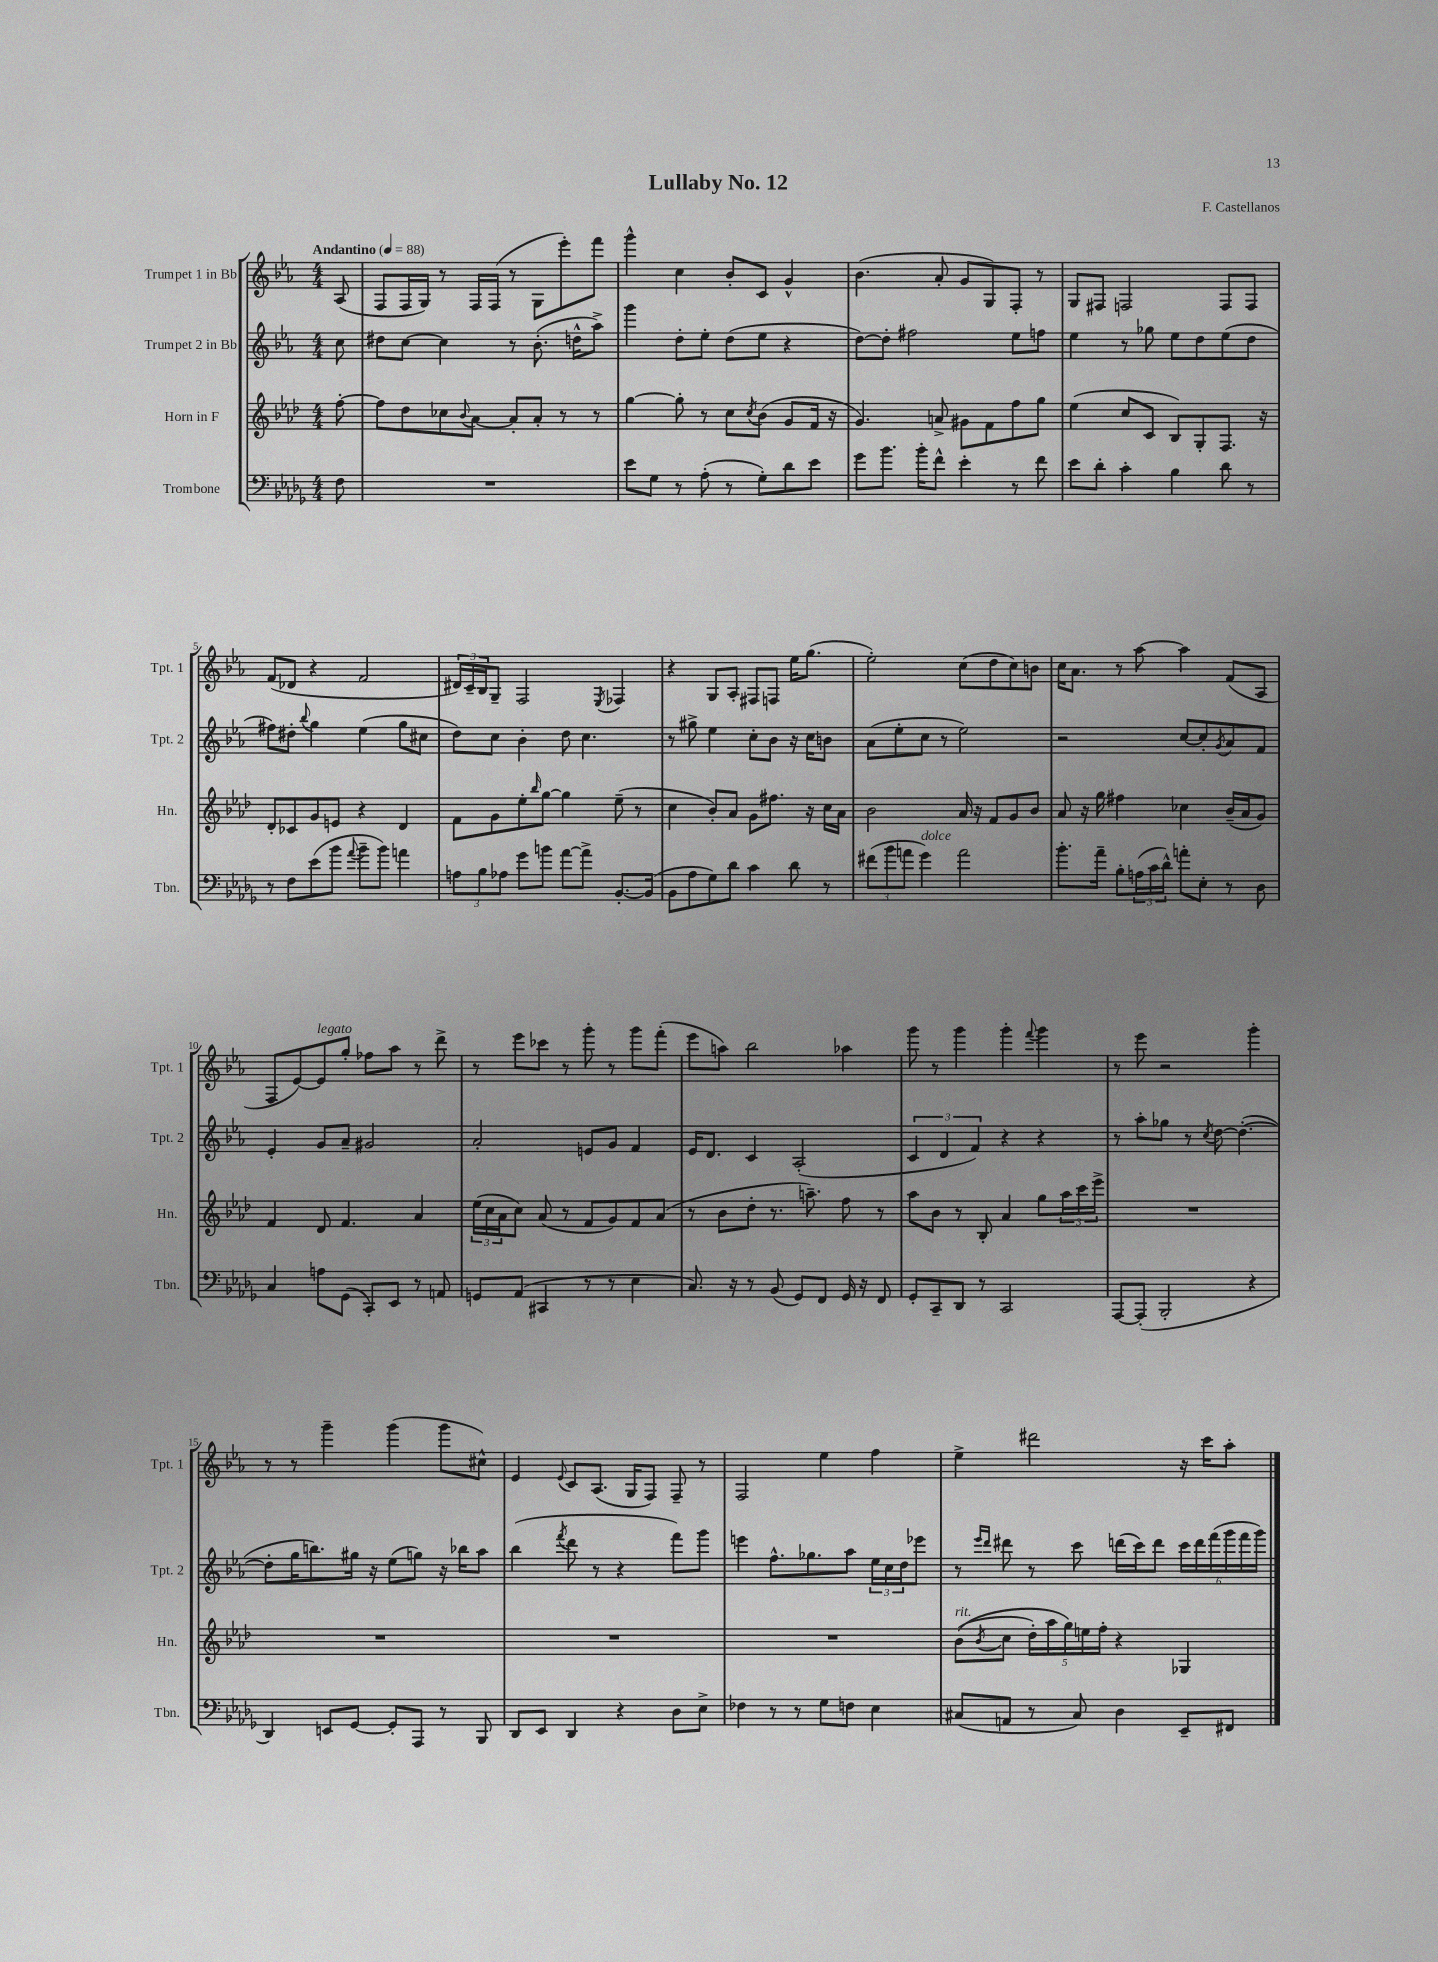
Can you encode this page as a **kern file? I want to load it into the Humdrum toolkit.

**kern	**kern	**kern	**kern
*part4	*part3	*part2	*part1
*staff4	*staff3	*staff2	*staff1
*I"Trombone	*I"Horn in F	*I"Trumpet 2 in Bb	*I"Trumpet 1 in Bb
*I'Tbn.	*I'Hn.	*I'Tpt. 2	*I'Tpt. 1
*clefF4	*clefG2	*clefG2	*clefG2
*k[b-e-a-d-g-]	*k[b-e-a-d-]	*k[b-e-a-]	*k[b-e-a-]
*M4/4	*M4/4	*M4/4	*M4/4
*MM88	*MM88	*MM88	*MM88
=	=	=	=
!	!	!	!LO:TX:a:B:t=Andantino
8F\	[8ff'\	8cc\	(8A-/
=1	=1	=1	=1
1r	8ff\L]	8dd#X\L	8F/L
.	8dd-\	[8cc\J	16F/L
.	.	.	16G/JJ)
.	8cc-X\	4cc\]	8r
.	8qqb-/	.	.
.	[8a-\J	.	16F/LL
.	.	.	(16F/JJ
.	8a-'/L]	8r	8r
.	8a-'/J	(8.b-'\	8G\L
.	8r	.	8eee-'\)
.	.	16ddn^^\KL	.
.	8r	8aa-^\J)	8fff\J
=2	=2	=2	=2
8e-\L	[4gg\	4ggg\	4ggg^^\
8G-\J	.	.	.
8r	8gg'\]	8dd'\L	4cc\
(8A-'\	8r	8ee-'\J	.
8r	8cc\L	(8dd\L	8b-'/L
.	8qcc/	.	.
8G-'\L)	(8b-\J	8ee-\J	8c/J
8d-\	8g/L	4r	4g^^/
8e-\J	16f/Jk	.	.
.	16r	.	.
=3	=3	=3	=3
8g-\L	4.g/)	[8dd\L)	(4.b-\
8.b-\J	.	8dd'\J]	.
.	.	2ff#X\	.
16b-'\KL	.	.	.
8f^^\J	8an^/	.	8a-'/
4e-'\	8g#X\L	.	8g/L
.	8f\	.	8G/)
8r	8ff\	8ee-\L	8F'/J
8f\	8gg\J	8ffn\J	8r
=4	=4	=4	=4
8e-\L	(4ee-\	4ee-\	8G/L
8d-'\J	.	.	8F#X/J
4c'\	8cc/L	8r	2Fn/
.	8c/J	8gg-X\	.
4B-\	8B-/L)	8ee-\L	.
.	8G'/	8dd\	.
8d-\	8.F/J	(8ee-\	8F/L
8r	.	8dd\J	8F/J
.	16r	.	.
!!LO:LB:g=z
=5	=5	=5	=5
8r	8d-'/L	8ff#X\L)	(8f/L
8F\L	8c-X/	8dd#X'\J	8d-X/J
.	.	8qqbb-/	.
(8e-\	8g/	4gg\	4r
8b-\J	8en/J	.	.
8qqa-/	.	.	.
8b-~\L	4r	(4ee-\	2f/
8b-\J)	.	.	.
4an\	4d-/	8gg\L	.
.	.	8cc#X\J	.
=6	=6	=6	=6
12An\L	8f\L	8dd\L)	24d#X/LL)
.	.	.	24c~/
12B-\	.	.	24B-/J
.	8g\	8cc\J	8G~/J
12A-X\J	.	.	.
8g-\L	8ee-'\	4b-'\	2F/
.	16qqbb-/	.	.
8bn\J	[8gg\J	.	.
[8a-\L	4gg\]	8dd\	.
8a-^\J]	.	4.cc\	.
.	.	.	8qE-/
[8.BB-'/L	(8ee-~\	.	4F-X/
.	8r	.	.
(16BB-/Jk]	.	.	.
=7	=7	=7	=7
8BB-\L	4cc\	8r	4r
8A-\	.	8gg#X^\	.
8G-\)	8b-'/L)	4ee-\	8G/L
8d-\J	8a-/J	.	8A-'/J
4c\	8g\L	8cc'\L	8F#X/L
.	8.ff#X\J	8b-\J	8Fn/J
8d-\	.	16r	16ee-\KL
.	16r	16cc\KL	(8.gg\J
8r	16cc\LL	8bn\J	.
.	16a-\JJ	.	.
=8	=8	=8	=8
(12f#X\L	2b-\	(8a-\L	2ee-'\)
12b-\	.	.	.
.	.	8ee-'\	.
12an\J	.	.	.
!LO:TX:a:i:t=dolce	!	!	!
4g-\)	.	8cc\J	.
.	.	8r	.
2a\	16a-/	2ee-\)	(8cc\L
.	16r	.	.
.	8f/L	.	8dd\
.	8g/	.	8cc\)
.	8b-/J	.	8bn\J
=9	=9	=9	=9
8.b-'\L	8a-/	2r	16cc\KL
.	.	.	8.a-\J
.	16r	.	.
16a-~\Jk	16gg\	.	.
8B-'\L	4ff#X\	.	8r
(24An\L	.	.	[8aa-\
24c\	.	.	.
24d-^^\JJ)	.	.	.
8an'\L	4cc-X\	[8cc/L	4aa-\]
8E-'\J	.	8cc'/]	.
.	.	8qg/	.
8r	(16b-~/LL	8a-/	(8f/L
.	16a-/J	.	.
8D-\	8g/J)	8f/J	8A-/J
!!LO:LB:g=z
=10	=10	=10	=10
4C/	4f/	4e-'/	8F/L
.	.	.	[8e-/)
!	!	!	!LO:TX:a:i:t=legato
8An\L	8d-/	8g/L	8e-/]
(8GG-\J	4.f/	8a-~/J	8gg'/J
8CC'/L)	.	2g#X/	8ff-X\L
8EE-/J	.	.	8aa-\J
8r	4a-/	.	8r
8AAn/	.	.	8ddd^\
=11	=11	=11	=11
8GGn/L	(24ee-\LL	2a-'/	8r
.	24cc\	.	.
.	24a-\J	.	.
(8AA-/J	8cc\J)	.	8eee-\L
4CC#X/	(8a-/	.	8ccc-X\J
.	8r	.	8r
8r	8f/L	8en/L	8ggg'\
8r	8g/)	8g/J	8r
4E-\	8f/	4f/	8ggg\L
.	(8a-/J	.	(8fff'\J
=12	=12	=12	=12
8.C/)	8r	16e-/KL	8eee-\L
.	.	8.d/J	.
.	8b-\L	.	8aan\J)
16r	.	.	.
8r	8dd-'\J	4c/	2bb-\
(8BB-/	8.r	.	.
8GG-/L)	.	(2A-'/	.
.	8.aan~\)	.	.
8FF/J	.	.	.
16GG-/	8ff\	.	4aa-X\
16r	.	.	.
8FF/	8r	.	.
=13	=13	=13	=13
8GG-'/L	8aa-\L	6c/	8ggg\
8CC~/	8b-\J	.	8r
.	.	6d/	.
8DD-/J	8r	.	4ggg\
.	.	6f/)	.
8r	8B-'/	.	.
2CC/	4a-/	4r	4ggg'\
.	.	.	8qqfff/
.	8gg\L	4r	4ggg\
.	24aa-\L	.	.
.	24ccc\	.	.
.	24eee-^\JJ	.	.
=14	=14	=14	=14
[8AAA-/L	1r	8r	8r
(8AAA-'/J]	.	8aa-'\L	8eee-\
2BBB-'/	.	8gg-X\J	2r
.	.	8r	.
.	.	8qcc/	.
.	.	[8dd\	.
.	.	(4.dd'\_	.
4r	.	.	4ggg'\
!!LO:LB:g=z
=15	=15	=15	=15
4DD-/)	1r	8dd'\L]	8r
.	.	16gg\K	8r
.	.	8.bbn\)	.
8EEn/L	.	.	4ggg~\
[8GG-/J	.	16gg#X\Jk	.
.	.	16r	.
8GG-'/L]	.	(8ee-\L	(4ggg\
8AAA-/J	.	8ggn\J)	.
8r	.	16r	8ggg\L
.	.	16bb-X\KL	.
8BBB-/	.	8aa-\J	8cc#X^^\J)
=16	=16	=16	=16
8DD-/L	1r	(4bb-\	4e-/
8EE-/J	.	.	.
.	.	8qfff/	8qqe-/
4DD-/	.	8ddd\	8c/L
.	.	8r	(8.A-/J
4r	.	4r	.
.	.	.	16G/KL
.	.	.	8F/J)
8D-\L	.	8fff\L)	8F~/
8E-^\J	.	8ggg\J	8r
=17	=17	=17	=17
4F-X\	1r	4eeen\	2F/
8r	.	8.ff^^\L	.
8r	.	.	.
.	.	8.gg-X\	.
8G-\L	.	.	4ee-\
8Fn\J	.	8aa-\J	.
4E-\	.	24ee-\LL	4ff\
.	.	24cc\	.
.	.	24dd\J	.
.	.	8eee-X\J	.
=18	=18	=18	=18
!	!LO:TX:a:i:t=rit.	!	!
(8C#X/L	((8b-\L	8r	4ee-^\
.	.	16qqeee-/LL	.
.	8qb-/	16qqddd/JJ	.
8AAn/J	8cc\J	8ddd#X\	.
8r	20dd-'\LL)	8r	2ddd#X\
.	20aa-\	.	.
.	20gg\)	.	.
8C#/)	.	8ccc\	.
.	20een\	.	.
.	20ff'\JJ	.	.
4D-\	4r	(16dddn\LL	.
.	.	16ccc\J)	.
.	.	8ddd\J	.
8EE-~/L	4G-X/	24ccc\LL	16r
.	.	24ddd\	.
.	.	.	16ccc\KL
.	.	(24fff\	.
8FF#X/J	.	24ggg\	8aa-'\J
.	.	24fff\	.
.	.	24ggg\JJ)	.
==	==	==	==
*-	*-	*-	*-
